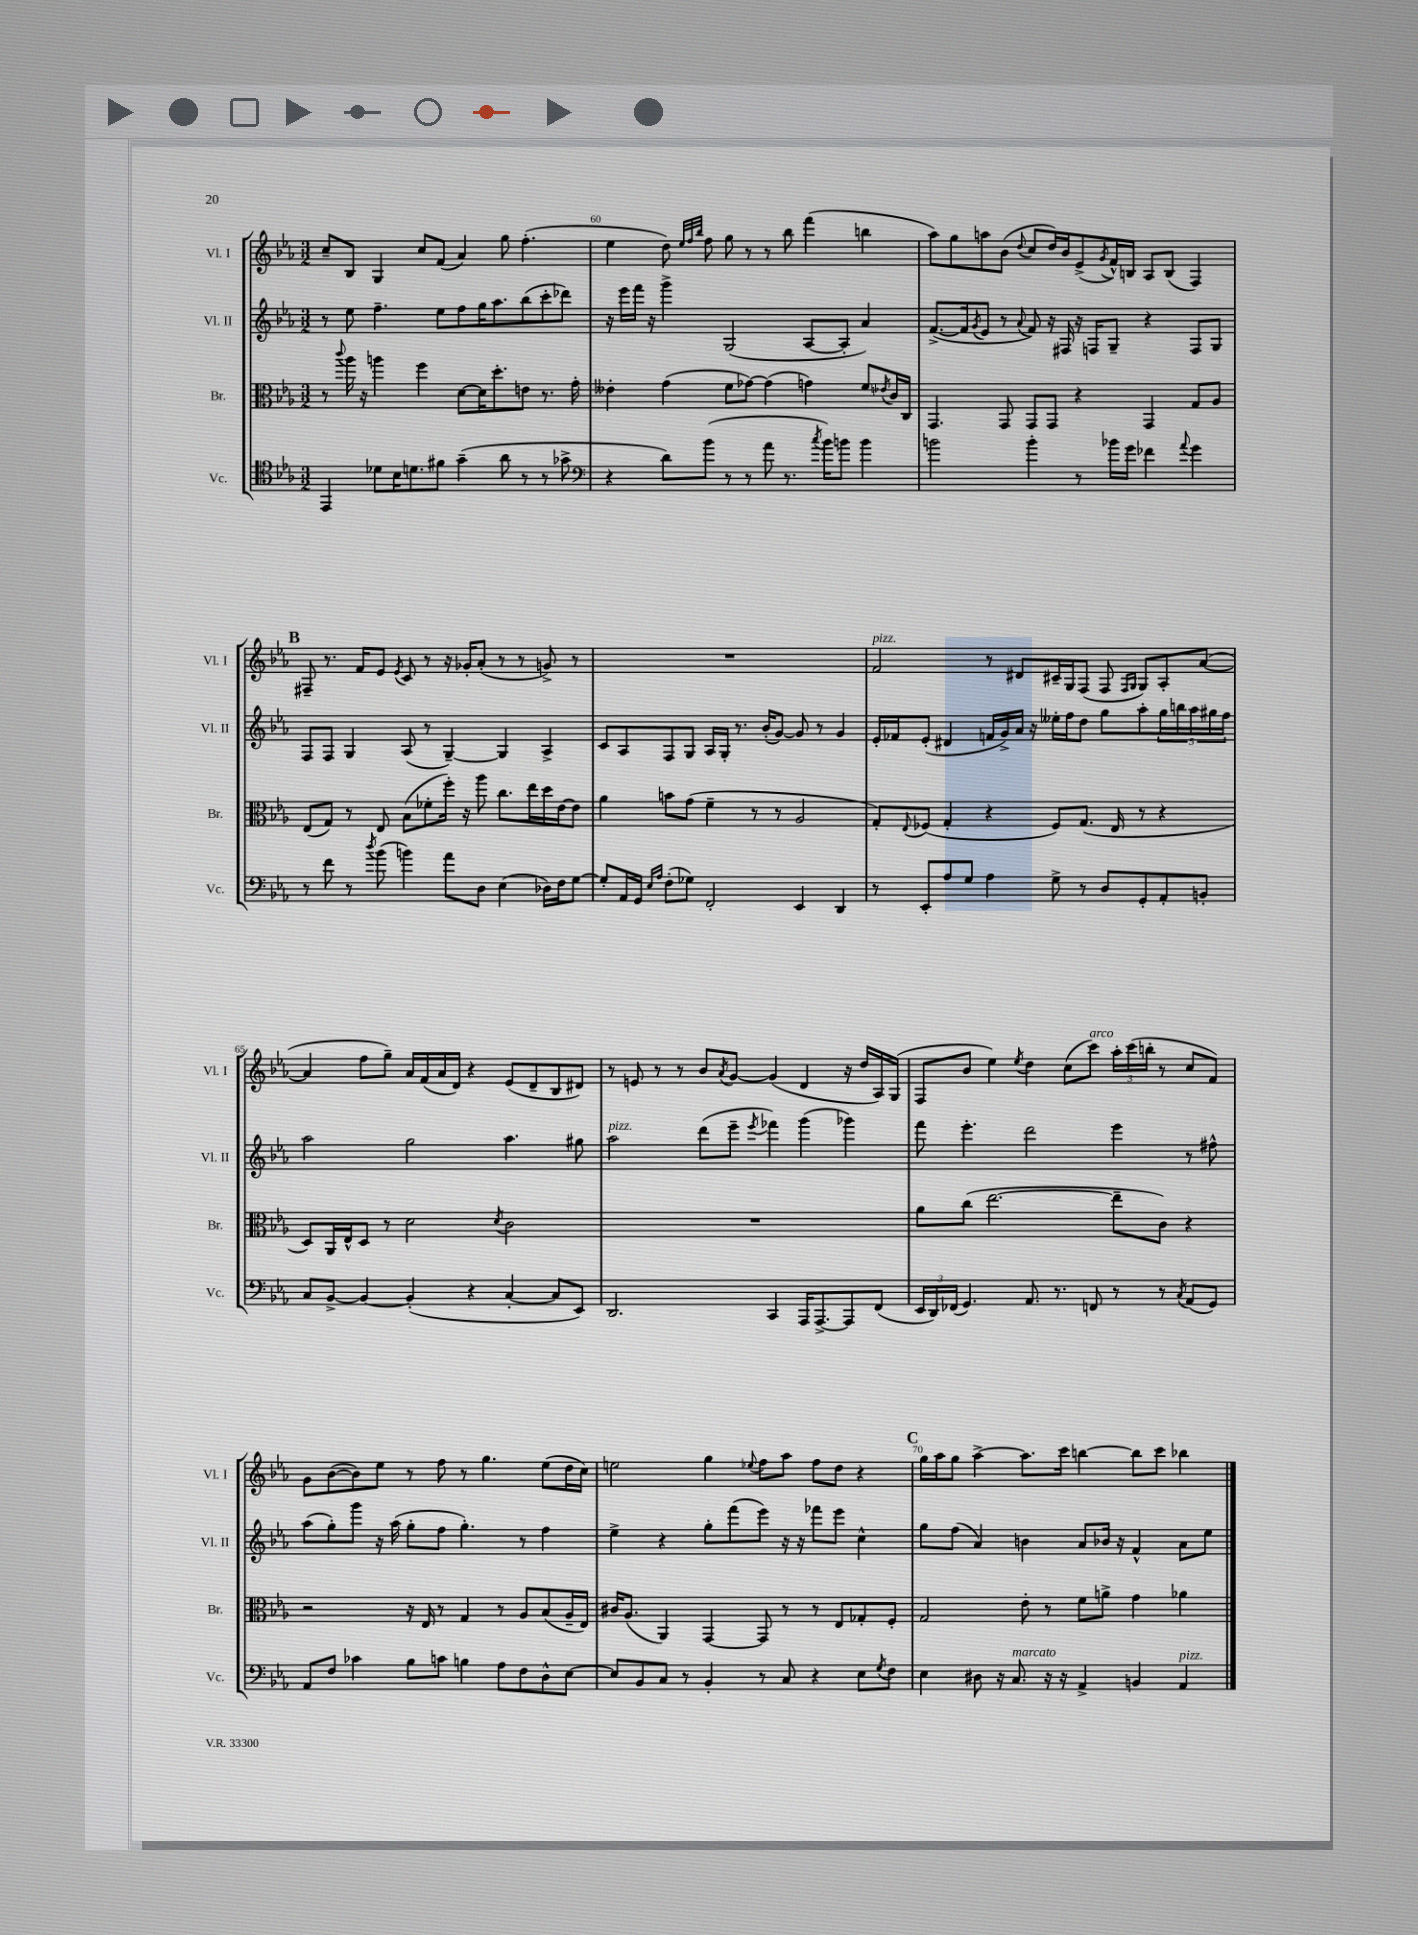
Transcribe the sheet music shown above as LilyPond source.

<<
\new StaffGroup <<
\new Staff = "s0" \with { instrumentName = "Vl. I" shortInstrumentName = "Vl. I" } {
    \clef treble \key ees \major \numericTimeSignature \time 3/2
    c''8-- bes8 g4 c''8 f'8( aes'4) g''8 f''4.-.( |
    ees''4 d''8) \grace { ees''32 f''32 bes''32 } f''8 g''8 r8 r8 bes''8 f'''4( b''4 |
    aes''8) g''8 a''8 bes'8( \appoggiatura { d''8 } c''8 d''16) bes'16 ees'8->( \acciaccatura { g'8 } f'16-^) b16 aes8 b8( f4) |
    \mark \markup { \bold "B" } fis8-- r8. f'16 ees'8 \acciaccatura { ees'8 } c'8 r8 r16 ges'16-. aes'8-.( r8 r8 g'8->) r8 |
    R1. |
    f'2^\markup { \italic "pizz." } r8 dis'8 cis'16-- g16 f8( f8 \grace { f16 g16 } g8) aes8-. aes'8~( |
    aes'4 f''8 g''8--) aes'16 f'16( aes'16 d'16) r4 ees'8( d'8-- bes8 dis'8) |
    r8 e'8 r8 r8 bes'8 \acciaccatura { aes'8 } g'8~ g'4( d'4 r16 d''16 aes16) g16( |
    f8 bes'8 ees''4) \acciaccatura { ees''8 } d''4 c''8( c'''8^\markup { \italic "arco" }) \tuplet 3/2 { aes''16-. c'''16( b''16-. } r8 c''8 f'8) |
    g'8 bes'8~( bes'8) ees''8 r8 f''8 r8 g''4. ees''8( d''16 c''16) |
    e''2 g''4 \appoggiatura { ees''8 } f''8 aes''8 f''8 d''8 r4 |
    \mark \markup { \bold "C" } g''16 aes''16 g''8 aes''4~-> aes''8. c'''16 b''4~ b''8 c'''8 bes''4 \bar "|." |
}
\new Staff = "s1" \with { instrumentName = "Vl. II" shortInstrumentName = "Vl. II" } {
    \clef treble \key ees \major \numericTimeSignature \time 3/2
    r8 ees''8 f''4.-- ees''8 f''8 g''16 aes''8. bes''8( c'''8-. des'''8) |
    r16 ees'''16 f'''16 r16 g'''4-> g2( aes8~ aes8-. aes'4) |
    f'8.~->( f'16 \acciaccatura { g'8 } ees'8 r8 \appoggiatura { aes'8 } f'8) r16 fis16 r16 f16 g8-- r4 f8 g8 |
    \mark \markup { \bold "B" } f8 f8 g4 aes8( r8 g4~--) g4 aes4-> |
    c'8 aes8 f8 g8 aes16 g16-. r8. bes'16-.( g'8~) g'8 r8 g'4 |
    ees'16-. fes'16 ees'8-.( dis'4 f'16 g'16->) aes'16 r16 eeses''16-. f''16 d''8 g''8 aes''8-. \tuplet 5/4 { g''16 b''16 aes''16 gis''16 f''16 } |
    aes''2 g''2 aes''4. gis''8 |
    aes''2^\markup { \italic "pizz." } d'''8( ees'''8-- \acciaccatura { ees'''8 } fes'''4) g'''4( ges'''4) |
    f'''8 ees'''4.-. d'''2 ees'''4 r8 fis''8-^ |
    aes''8( g''8-.) g'''8 r16 aes''16( g''8-. f''8 g''4.-.) r8 f''4 |
    ees''4-> r4 g''8-. f'''8( ees'''8) r16 r16 fes'''8 ees'''8 c''4-^ |
    \mark \markup { \bold "C" } g''8 f''8( aes'4) b'4 aes'8 bes'16 r16 f'4-^ aes'8 ees''8 \bar "|." |
}
\new Staff = "s2" \with { instrumentName = "Br." shortInstrumentName = "Br." } {
    \clef alto \key ees \major \numericTimeSignature \time 3/2
    r8 \appoggiatura { c'''8 } aes''16 r16 a''4 f''4 d'8~ d'16 d''8.-. e'8 r8. g'16-. |
    eeses'4-. g'4( f'8 ges'8~) ges'4( g'4) f'8 \acciaccatura { ees'8 } c'16 c16 |
    g,4. g,8 g,8 g,8 r4 g,4 g8 aes8 |
    \mark \markup { \bold "B" } ees8( g8) r8 ees8 bes8( fes'8-. f''16-.) r16 aes''8 c''8. ees''16 d''16 ees'16~ ees'8 |
    aes'4 b'8 g'8( f'4-- r8 r8 aes2 |
    g8-.) \appoggiatura { ees8 } fes8( g4-. r4 fes8) g8.( ees16 r8 r4 |
    d8) aes,16 ees16-^ d8 r8 d'2 \acciaccatura { d'8 } c'2 |
    R1. |
    aes'8 c''8( ees''2.~ ees''8-- c'8) r4 |
    r2 r16 ees16 r8 g4 r8 aes8 bes8( aes16-- ees16) |
    cis'16 aes8.( aes,4) g,4~ g,8 r8 r8 ees8 ges8-. f8-. |
    \mark \markup { \bold "C" } g2 ees'8-. r8 f'8 a'8-> g'4 aes'4 \bar "|." |
}
\new Staff = "s3" \with { instrumentName = "Vc." shortInstrumentName = "Vc." } {
    \clef tenor \key ees \major \numericTimeSignature \time 3/2
    ees,4 des'8 bes16 d'8. fis'8 g'4--( aes'8 r8 r8 ges'8-> |
    \clef bass r4 d'8) bes'8( r8 r8 aes'8 r8. \acciaccatura { c''8 } bes'16) b'8 b'4 |
    b'2 b'4-. r8 bes'16 g'16 fes'4 \appoggiatura { aes'8 } g'4 |
    \mark \markup { \bold "B" } r8 f'8 r8 \acciaccatura { d''8 } bes'8( b'4) aes'8 d8 ees4( des16) f16 g8~ |
    g8-. aes,16 g,16 \grace { ees16 aes16 } f8-.( ges8) f,2-. ees,4 d,4 |
    r8 ees,8-. aes8 g8 aes4 g8-> r8 d8 g,8-. aes,8-. b,8-. |
    c8 bes,8~-> bes,4~ bes,4-.( r4 c4~-. c8 ees,8) |
    d,2. c,4 aes,,16 aes,,8.~-> aes,,8 f,8( |
    \tuplet 3/2 { ees,16 d,16) fes,16( } g,4.) aes,8. r8. f,8 r8 r8 \acciaccatura { c8 } aes,8( g,8) |
    aes,8 f8 ces'4 bes8 c'8 b4 aes8 f8 d8-^ ees8~ |
    ees8 bes,8 c8 r8 bes,4-. r8 c8 r4 ees8 \acciaccatura { g8 } f8 |
    \mark \markup { \bold "C" } ees4 dis8 r16 c8.^\markup { \italic "marcato" } r16 r16 aes,4-> b,4 aes,4^\markup { \italic "pizz." } \bar "|." |
}
>>
>>
\layout { \context { \Score currentBarNumber = #59 \override BarNumber.break-visibility = ##(#f #t #t) barNumberVisibility = #(every-nth-bar-number-visible 5) } }
